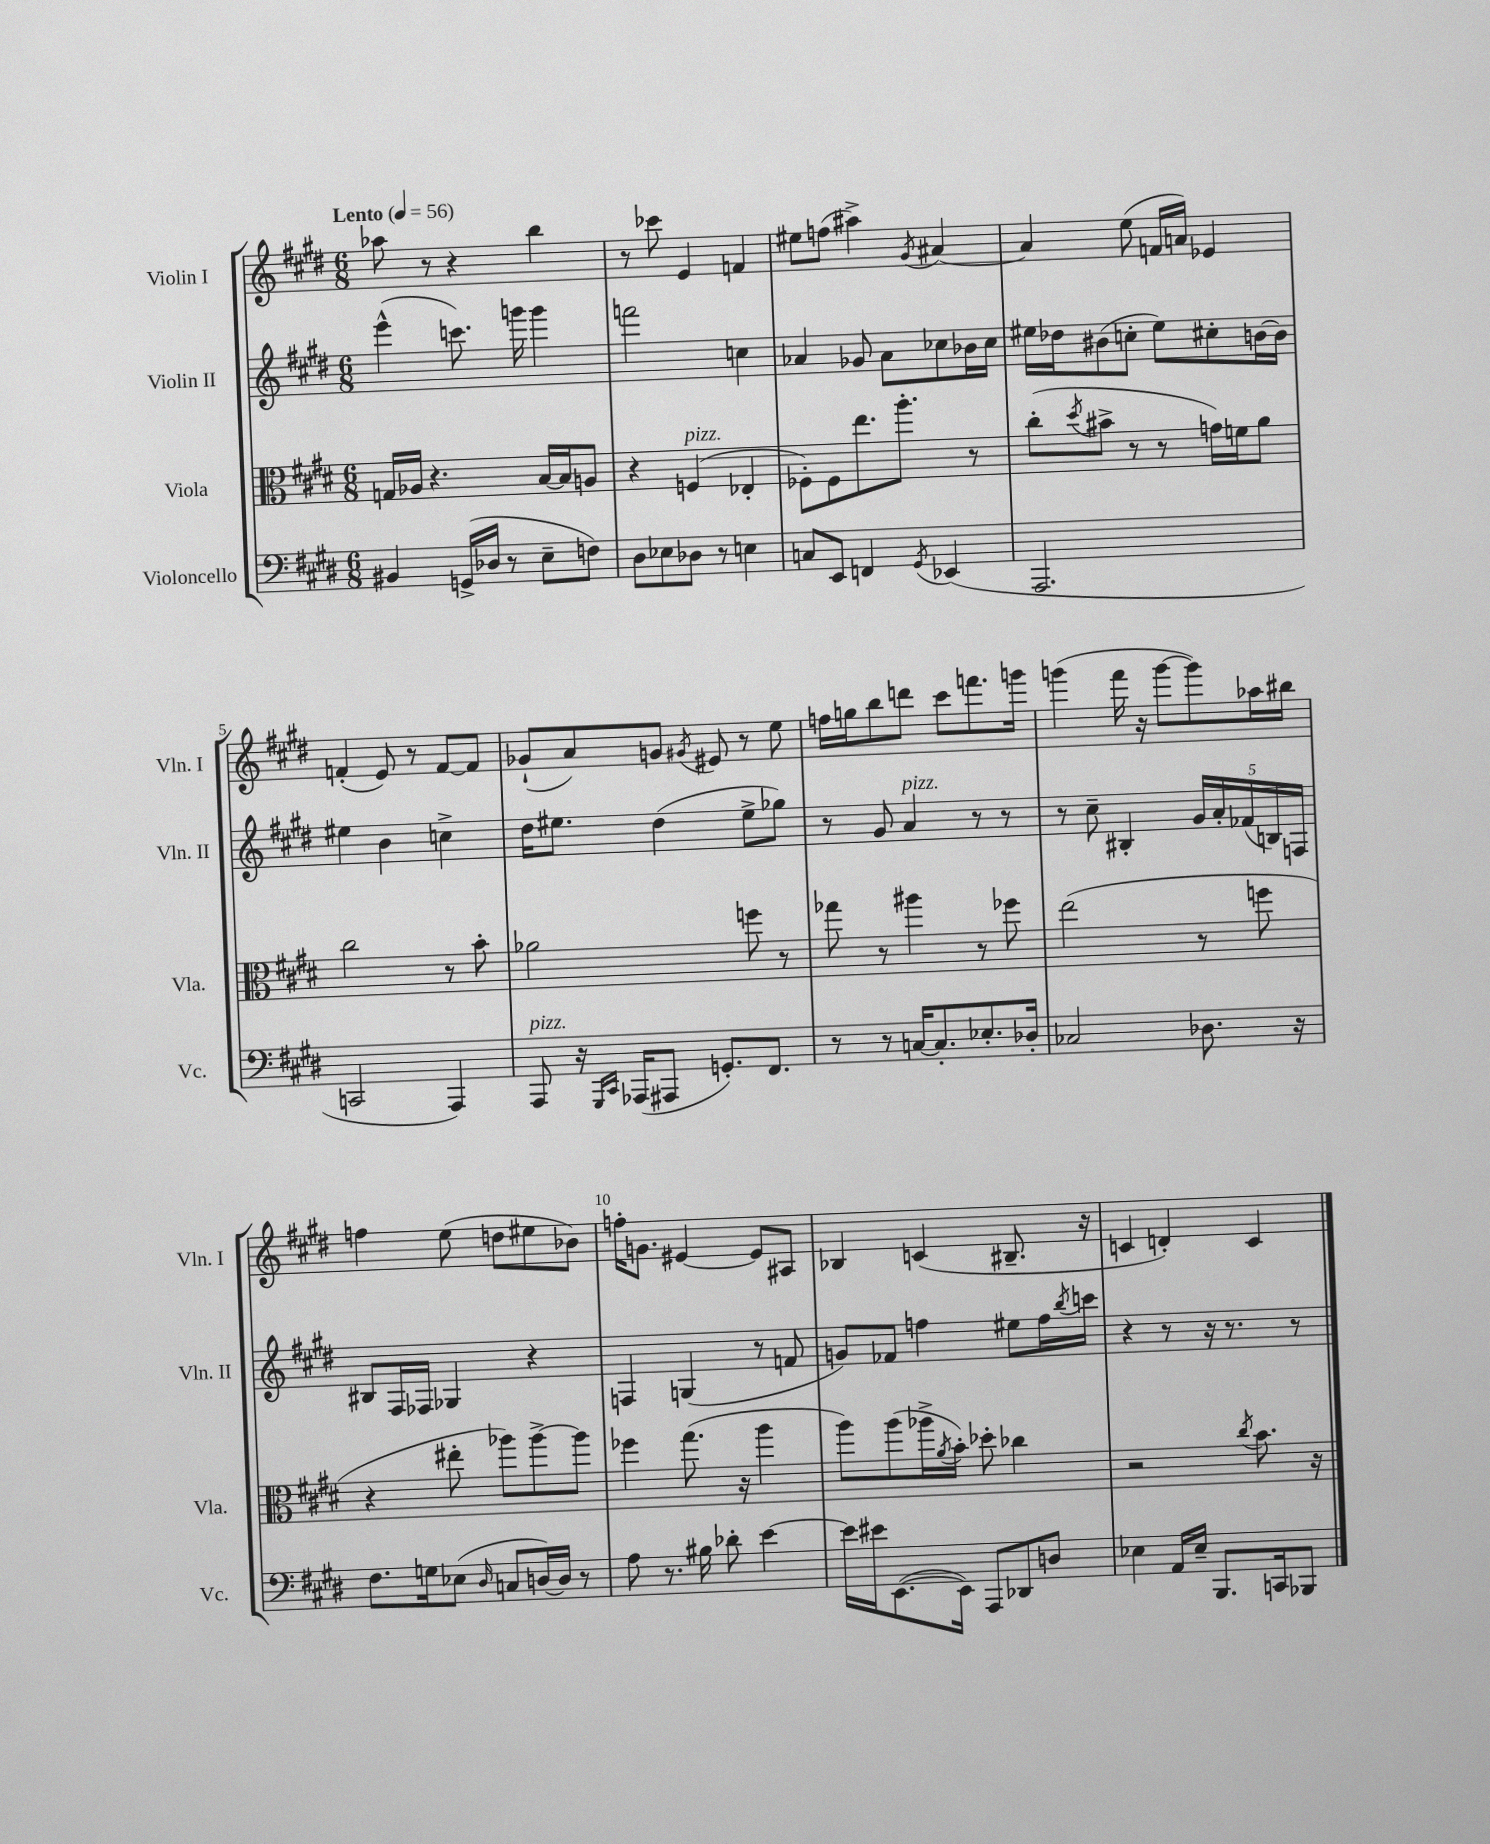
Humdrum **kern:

**kern	**kern	**kern	**kern
*staff4	*staff3	*staff2	*staff1
*clefF4	*clefC3	*clefG2	*clefG2
*k[f#c#g#d#]	*k[f#c#g#d#]	*k[f#c#g#d#]	*k[f#c#g#d#]
*M6/8	*M6/8	*M6/8	*M6/8
*MM56	*MM56	*MM56	*MM56
4BB#/	16G/LL	(4eee^^\	8aa-\
.	16A-/JJ	.	.
.	4.r	.	8r
(16GG^/LL	.	8.ccc\)	4r
16D-/JJ	.	.	.
8r	.	.	.
.	.	16ggg\	.
8E~\L	[16B/LL	4ggg\	4bb\
.	16B/]J	.	.
8F\J)	8A/J	.	.
=	=	=	=
8D#\L	4r	2fff\	8r
8E-\	.	.	8ccc-\
8D-\J	(4F/	.	4e/
8r	.	.	.
4E\	4E-'/	4cc\	4f/
=	=	=	=
8C/L	8F-'\L)	4a-/	8ee#\L
8EE/J	8F-\	.	(8ff\J
4FF/	8.ee\	8g-/	4aa#^\)
.	.	8a-\L	.
.	8.aa'\J	.	.
8qGG#/	.	.	8qg#/
(4EE-/	.	8cc-\	[4a#/
.	8r	16b-\L	.
.	.	16cc-\JJ	.
=	=	=	=
2.AAA/	(8cc#'\L	16ee#\LL	4a#/]
.	.	16dd-\J	.
.	8qdd#/	.	.
.	8b#^\J	(8b#\	.
.	8r	8cc'\J	(8ee\
.	8r	8ee#\L)	16f/LL
.	.	.	16a/JJ)
.	16g\LL)	8cc#'\	4e-/
.	16f\J	.	.
.	8a\J	[16b\L	.
.	.	16b\]JJ	.
=	=	=	=
2CC/	2cc#\	4ee#\	(4f'/
.	.	4b\	8e/)
.	.	.	8r
4AAA/)	8r	4cc^\	[8f/L
.	8b'\	.	8f/]J
=	=	=	=
8AAA/	2a-\	16dd#\LK	(8g-`/L
.	.	8.ee#\J	.
16r	.	.	8a/)
16qqGGG#/LL	.	.	.
16qqCC#/JJ	.	.	.
(16AAA-/LK	.	.	.
8AAA#/J	.	(4dd#\	8g/J
.	.	.	8qg#/
8.GG'/L)	.	.	8e#/
.	8ff\	8ee#^\L	8r
8.FF#/J	.	.	.
.	8r	8gg-\J)	8ee\
=	=	=	=
8r	8gg-\	8r	16ff\LL
.	.	.	16gg\J
8r	8r	8g#/	8bb\
[16C/LK	4aa#\	4a/	8ddd\J
8.C'/]	.	.	.
.	.	.	8ccc#\L
8.E-'/	8r	8r	8.fff\
.	8ff-\	8r	.
16D-'/Jk	.	.	16ggg\Jk
=	=	=	=
2C-/	(2ee\	8r	(4ggg\
.	.	8cc#~\	.
.	.	4B#'/	16fff#\
.	.	.	16r
.	.	.	[8ggg\L
8.D-\	8r	20g#/LL	8ggg\])
.	.	20a'/	.
.	.	(20f-/	.
.	8ff\	.	16aa-\L
.	.	20B/)	.
16r	.	.	16bb#\JJ
.	.	20F/JJ	.
=	=	=	=
8.F#\L	4r	8B#/L	4ff\
.	.	16F#/L	.
16G\k	.	16F-/JJ	.
(8E-\J	8ee#'\	4G-/	(8ee\
16qqD#/	.	.	.
8C/L	8aa-\L)	.	8dd\L
[16D/L)	[8aa-^\	4r	8ee#\
16D/]JJ	.	.	.
8r	8aa-\]J	.	8b-\J)
=	=	=	=
8A\	4ff-\	4F/	16ff'\LK
.	.	.	8.g\J
8.r	.	.	.
.	(8.gg#\	(4G/	[4e#/
16B#\	.	.	.
8d-'\	.	.	.
.	16r	.	.
[4e\	4aa\	8r	8e#/]L
.	.	8f/	8A#/J
=	=	=	=
16e\]LL	8aa\L)	8g/L)	4B-/
16e#\J	.	.	.
([8.EE\	(8aa\	8f-/J	.
.	16aa-^\L	4ff\	(4c/
.	8qa/	.	.
16EE\]Jk)	16b'\JJ)	.	.
8AAA/L	8dd-'\	.	.
8DD-/	4cc-\	8ee#\L	8.B#~/
8D/J	.	16ff\L	.
.	.	8qbb/	.
.	.	16ccc\JJ	16r
=	=	=	=
4E-\	2r	4r	4c/
16AA/LL	.	8r	4d'/)
16E-~/JJ	.	.	.
8.BBB/L	.	16r	.
.	.	8.r	.
.	8qcc#/	.	.
.	8.b\	.	4c/
16CC/k	.	.	.
8BBB-/J	.	8r	.
.	16r	.	.
==	==	==	==
*-	*-	*-	*-
